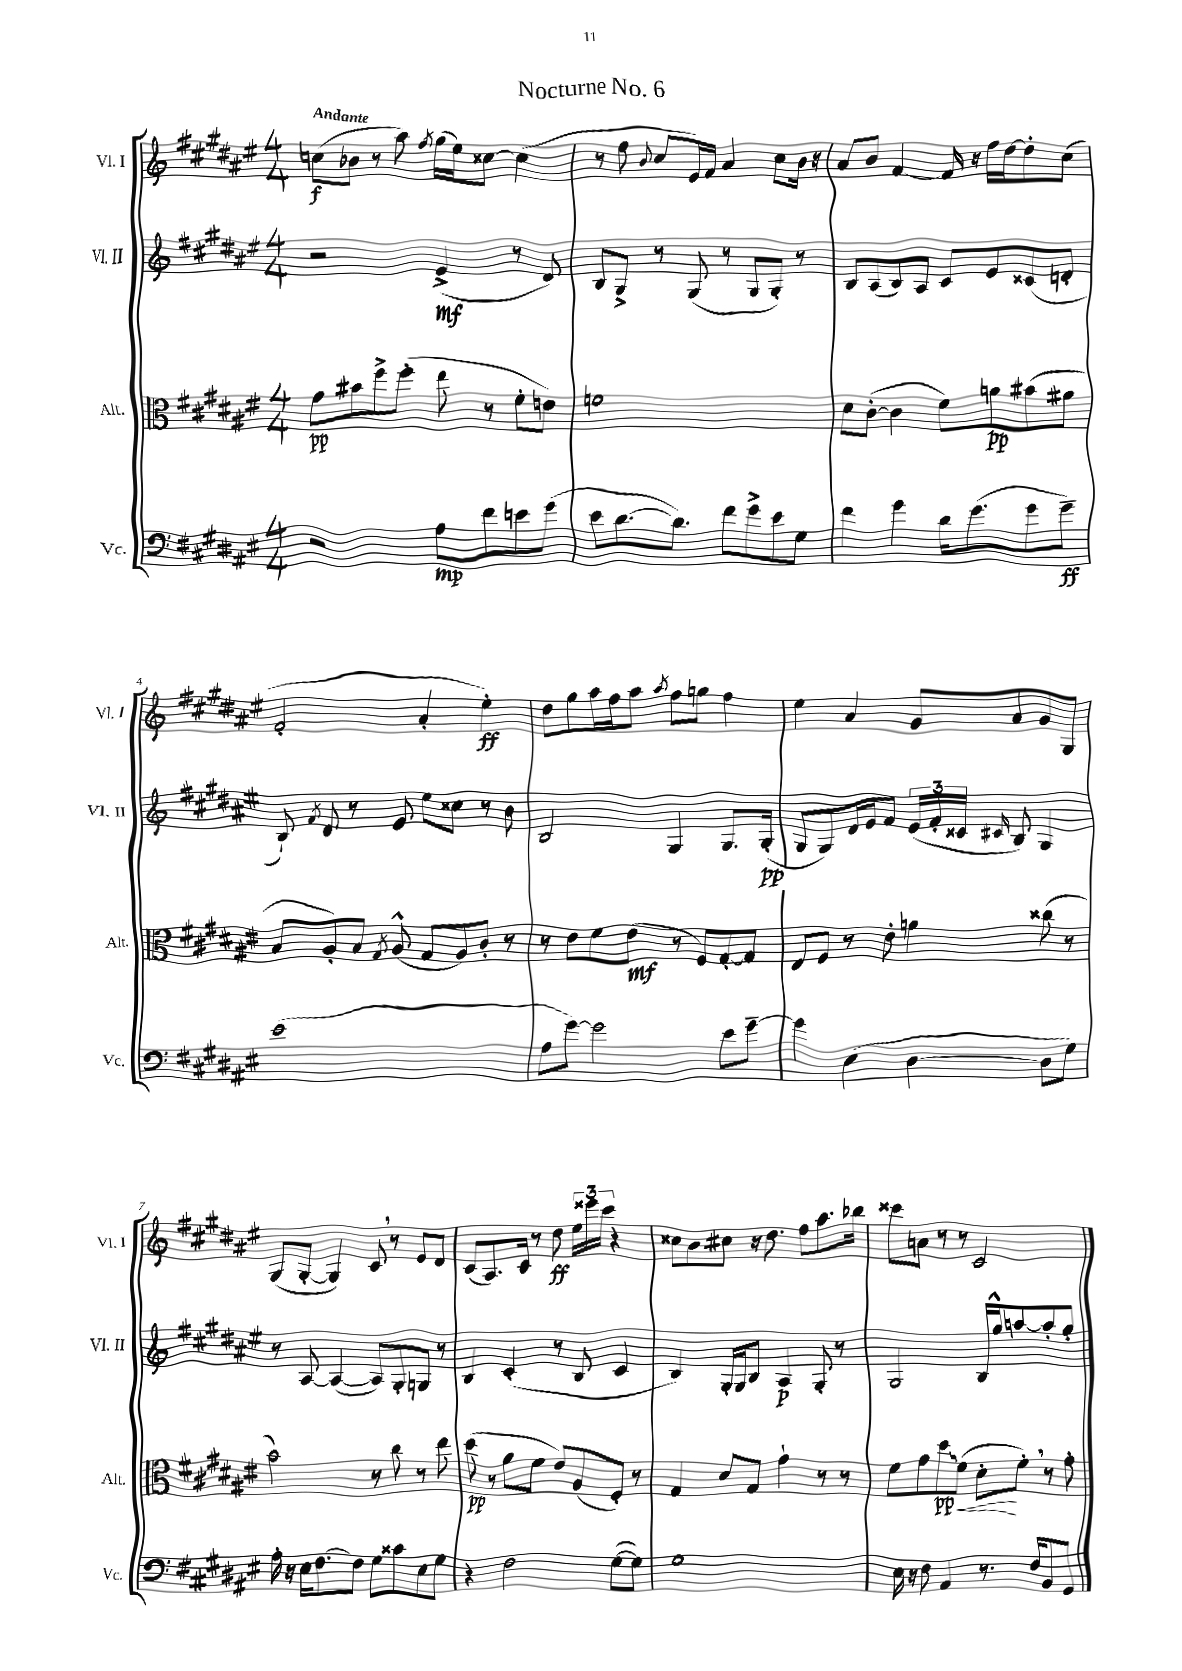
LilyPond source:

\header { title = "Nocturne No. 6" }
<<
\new StaffGroup <<
\new Staff = "s0" \with { instrumentName = "Vl. I" shortInstrumentName = "Vl. I" } {
    \clef treble \key fis \major \numericTimeSignature \time 4/4 \tempo "Andante"
    \autoBeamOff c''8[\f( bes'8] r8 ais''8) \acciaccatura { fis''8 } gis''16[( eis''16) cisis''8]~ cisis''4( |
    r8 fis''8 \appoggiatura { b'8 } cis''8[ eis'16) fis'16] ais'4 cis''8[ b'16] r16 |
    ais'8[ b'8] fis'4~ fis'16 r16 fis''16[ dis''16~ dis''8-. cis''8]( |
    fis'2-. ais'4-. eis''4-.\ff) |
    dis''8[ gis''8 ais''16 fis''16 ais''8] \acciaccatura { ais''8 } fis''8[ g''8] fis''4 |
    eis''4 ais'4 gis'8[ ais'8 gis'8 gis8] |
    gis8[( gis8]~-. gis4) cis'8 \breathe r8 eis'8[ dis'8] |
    cis'8[( ais8.) cis'16] r8 dis''8\ff \tuplet 3/2 { eis''16[ eisis'''16 cis'''16] } r4 |
    cisis''8[ b'8 cis''8] r16 dis''8. fis''8[ ais''8. bes''16] |
    cisis'''8[ a'8] r8 r8 cis'2 \bar "|." |
}
\new Staff = "s1" \with { instrumentName = "Vl. II" shortInstrumentName = "Vl. II" } {
    \clef treble \key fis \major \numericTimeSignature \time 4/4
    \autoBeamOff r2 eis'4->\mf( r8 dis'8) |
    b8[ gis8]-> r8 gis8( r8 gis8[ gis8]-.) r8 |
    b8[ ais8( b8) ais8] cis'8[ eis'8 cisis'8( d'8]-. |
    b8-!) \acciaccatura { fis'8 } dis'8 r8 eis'8 eis''8[ cisis''8] r8 b'8 |
    b2 gis4 gis8.[ gis16]-.\pp( |
    gis8[ gis8) dis'16 eis'16 fis'8] \tuplet 3/2 { eis'16[( fis'16-. cisis'16] } \grace { cis'16 } b8) gis4 |
    r8 ais8~ ais4~( ais8[) gis8-. g8] r8 |
    b4 cis'4-.( r8 b8 cis'4 |
    b4) gis16[-. gis16 b8] ais4\p gis8-. r8 |
    gis2 b16[ gis''16-^ a''8~ a''8-. gis''8]-. \bar "|." |
}
\new Staff = "s2" \with { instrumentName = "Alt." shortInstrumentName = "Alt." } {
    \clef alto \key fis \major \numericTimeSignature \time 4/4
    \autoBeamOff gis'8[\pp bis'8 fis''8-> fis''8]-.( eis''8 r8 fis'8[-. e'8]) |
    f'1 |
    dis'8[ cis'8]~-.( cis'4 fis'8[) a'8\pp bis'8( ais'8] |
    b8[ ais8-.) b8] \acciaccatura { gis8 } ais8-^( gis8[ ais8) cis'8]-. r8 |
    r8 eis'8[ fis'8 eis'8]\mf( r8 fis8[) gis8~-. gis8] |
    eis8[ fis8] r8 eis'8-. a'4 cisis''8( r8 |
    b'2) r8 cis''8 r8 eis''8 |
    dis''8\pp( r8 ais'8[ fis'8] eis'8[) ais8( fis8]-.) r8 |
    gis4 dis'8[ gis8] gis'4-! r8 r8 |
    fis'8[ gis'8 \once \override Glissando.style = #'zigzag dis''8\glissando\pp\< fis'8]( dis'8[-.\! fis'8]-.) \breathe r8 gis'8-. \bar "|." |
}
\new Staff = "s3" \with { instrumentName = "Vc." shortInstrumentName = "Vc." } {
    \clef bass \key fis \major \numericTimeSignature \time 4/4
    \autoBeamOff r2 ais8[\mp fis'8 e'8 gis'8]( |
    eis'8[ dis'8.~ dis'8.]) fis'8[ gis'8-> eis'8 gis8] |
    fis'4 gis'4 dis'16[ gis'8.( gis'8 gis'8]--\ff) |
    eis'1( |
    ais8[ gis'8]~) gis'2 eis'8[ gis'8]~-- |
    gis'4 eis4( dis4~ dis8[ gis8]) |
    ais16-. r16 eis16[ fis8.~ fis8] gis8[ cisis'8 eis8 gis8] |
    r4 fis2 gis8[~( gis8]) |
    gis1 |
    eis16 r16 fis8 ais,4 r8. fis16[ b,8 gis,8] \bar "|." |
}
>>
>>
